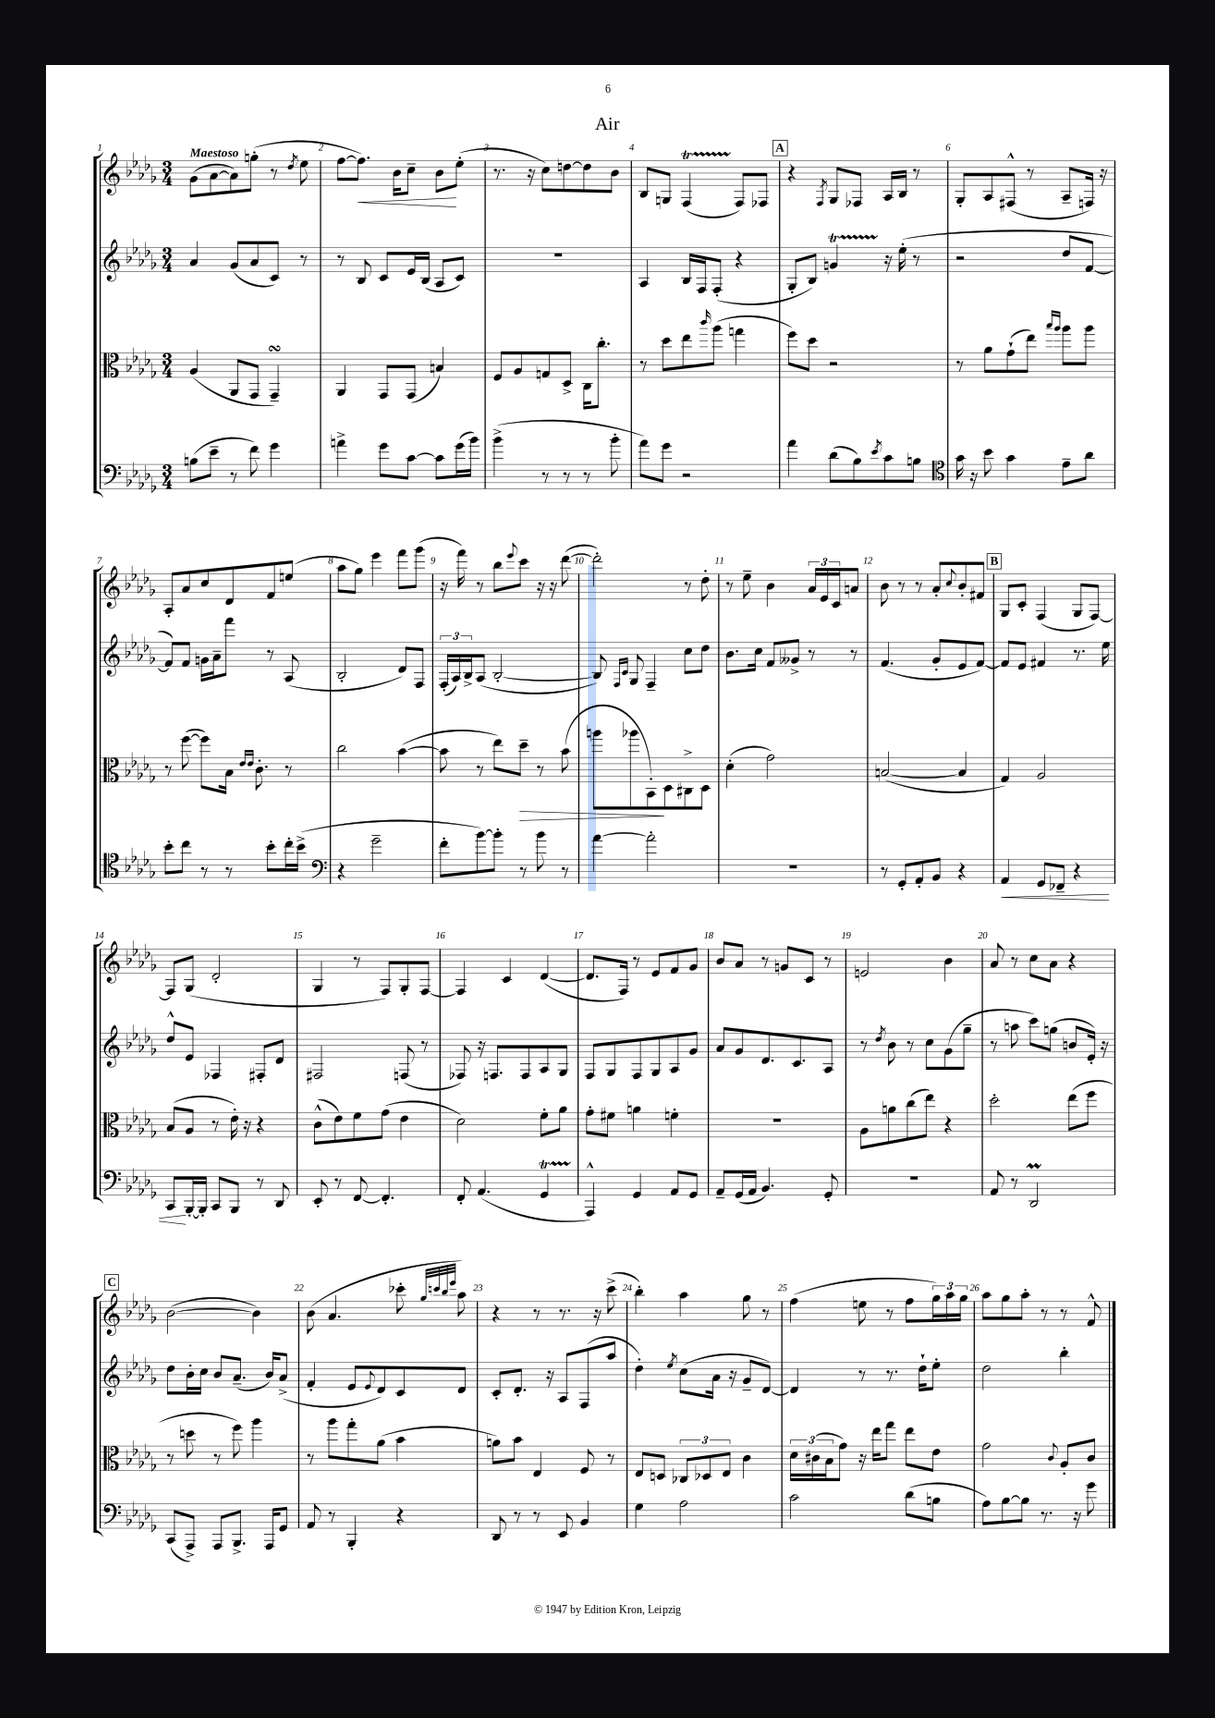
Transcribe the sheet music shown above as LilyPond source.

\header { title = "Air" }
<<
\new StaffGroup <<
\new Staff = "s0" {
    \clef treble \key des \major \numericTimeSignature \time 3/4 \tempo "Maestoso"
    ges'8( aes'8~ aes'8) g''8-.( r8 \acciaccatura { des''8 } ees''8 |
    f''8~ f''8.\<) bes'16 c''8-- bes'8\! ees''8-.( |
    r8. r16 c''8) d''8~ d''8 bes'8 |
    bes8 g8 f4\startTrillSpan( f8\stopTrillSpan) fes8 |
    \mark \markup { \box "A" } r4 \acciaccatura { f8 } ges8 fes8 aes16 bes16 r8 |
    ges8-. aes8 fis8-^( r8 aes8-- f16) r16 |
    aes8-. aes'8 c''8 des'8 f'8 e''8( |
    aes''8 ges''8) ees'''4 f'''8 ges'''8( |
    r16 f'''16) r8 bes''8 \appoggiatura { ees'''8 } c'''8 r16 r16 des'''8~( |
    des'''2-.) r8 des''8-. |
    r8 ees''8-- bes'4 \tuplet 3/2 { aes'16 ees'16 c'16 } a'8 |
    bes'8 r8 r8 aes'8-. \appoggiatura { c''8 } bes'8-. fis'8 |
    \mark \markup { \box "B" } ges8 c'8-. f4( ges8 f8~) |
    f8 ges8( des'2-. |
    ges4 r8 f8) ges8-. f8~ |
    f4 c'4 des'4~( |
    des'8. f16) r8 ees'8 f'8 ges'8 |
    bes'8 aes'8 r8 g'8 c'8 r8 |
    e'2 bes'4 |
    aes'8 r8 c''8 aes'8 r4 |
    \mark \markup { \box "C" } bes'2~( bes'4) |
    bes'8( aes'4. ces'''8-. \grace { ges''32 c'''32 bes''32 ees'''32 } aes''8) |
    r4 r8 r8. r16 c'''8->( |
    bes''4-.) aes''4 ges''8 r8 |
    f''4( e''8 r8 f''8 \tuplet 3/2 { ges''16) aes''16 ges''16 } |
    aes''8 ges''8 aes''8-. r8 r8 f'8-^ \bar "|." |
}
\new Staff = "s1" {
    \clef treble \key des \major \numericTimeSignature \time 3/4
    aes'4 ges'8( aes'8 c'8) r8 |
    r8 bes8 c'8 ees'16 bes16( aes8 c'8) |
    R2. |
    aes4 bes16 f16 f8-.( r4 |
    \mark \markup { \box "A" } ges8-. bes8) g'4\startTrillSpan r16\stopTrillSpan ees''16-.( r8 |
    r2 des''8 f'8~ |
    f'8) f'8 g'16 aes'16-- f'''8 r8 aes8( |
    bes2-. des'8) f8 |
    \tuplet 3/2 { f16-.( aes16) bes16-> } aes8( bes2~-. |
    bes8) \grace { f16 c'16 } ges8 f4-- c''8 des''8 |
    bes'8. c''16 f'8 geses'8-> r8 r8 |
    f'4.( ges'8-. ees'8 f'8~) |
    \mark \markup { \box "B" } f'8 ees'8 fis'4 r8. ees''16 |
    des''8-^ ees'8 fes4 fis8-. des'8 |
    fis2 f8( r8 |
    fes8) r16 f8. f8 aes8 ges8 |
    f8 ges8 f8 ges8 aes8 ges'8 |
    aes'8 ges'8 des'8. c'8. aes8 |
    r8 \acciaccatura { des''8 } bes'8 r8 c''8 ges'8( ges''8-- |
    r8 a''8 c'''8) g''8( b'8 ees'16-.) r16 |
    \mark \markup { \box "C" } des''8 bes'16-. c''16 bes'8 aes'8.--( bes'16) aes'8->( |
    f'4-. ees'8 \appoggiatura { ees'8 } des'8) c'8 des'8 |
    c'8-. des'8.-. r16 aes8 f8( aes''8 |
    des''4-.) \acciaccatura { ees''8 } c''8( aes'16 r16 ges'8-- des'8~) |
    des'4 r8 r8. des''16-! ees''8-. |
    des''2 bes''4-. \bar "|." |
}
\new Staff = "s2" {
    \clef alto \key des \major \numericTimeSignature \time 3/4
    aes4( aes,8 ges,8 ges,4--\turn) |
    aes,4 ges,8 ges,8( b4) |
    f8 aes8 g8 des8-> c16 c''8.-. |
    r8 des''8 ees''8 \grace { c'''16 } aes''8( g''4 |
    \mark \markup { \box "A" } f''8) des''8 r2 |
    r8 aes'8 ges'8-!( ees''8) \grace { bes''16 aes''16 } aes''8 aes''8 |
    r8 f''8~( f''8) bes16 \grace { ees'16 ees'16 } c'8.-. r8 |
    c''2 bes'4~( |
    bes'8 r8 ees''8) des''8--\> r8 bes'8( |
    a''8 aes''8 bes,8-.\!) des8 cis8-> des8 |
    des'4-.( ges'2) |
    b2~( b4 |
    \mark \markup { \box "B" } ges4) aes2 |
    bes8( aes8 r8 ees'16-.) r16 r4 |
    c'8-^( ees'8) f'8 ges'8( ees'4 |
    des'2) f'8-. aes'8 |
    ges'8-. fis'8 a'4 f'4-. |
    R2. |
    aes8 a'8 c''8( ees''8) r4 |
    des''2-. ees''8( f''8 |
    \mark \markup { \box "C" } r8 d''8 r8 f''8) aes''4 |
    r8 aes''8 ges''8-. aes'8( bes'4 |
    a'8) bes'8 ees4 f8 r8 |
    ees8 d8 \tuplet 3/2 { ces8 des8 ees8 } c'4 |
    \tuplet 3/2 { des'16 cis'16( bes16 } ges'8) r16 ees''16 ges''8 ees''8 ees'8 |
    ges'2 \appoggiatura { c'8 } aes8-. c'8 \bar "|." |
}
\new Staff = "s3" {
    \clef bass \key des \major \numericTimeSignature \time 3/4
    b8( ees'8-- r8 f'8) ges'4 |
    a'4-> ges'8 c'8~ c'8 ges'16( bes'16) |
    bes'4->( r8 r8 r8 bes'8-. |
    aes'8) ges'8 r2 |
    \mark \markup { \box "A" } aes'4 des'8( bes8) \acciaccatura { ees'8 } c'8 b8 |
    \clef tenor ges'16 r16 bes'8 ges'4 ees'8-- aes'8 |
    bes'8-. c''8 r8 r8 bes'8-. c''16-. bes'16->( |
    \clef bass r4 ges'2-- |
    f'8-. bes'8~) bes'8-. r8 bes'8 r8 |
    aes'4~ aes'2-. |
    R2. |
    r8 ges,8-. aes,8-. bes,8 r4 |
    \mark \markup { \box "B" } aes,4\< ges,8 fes,8-- r4 |
    c,8\! bes,,16~-. bes,,16-. c,8 bes,,8 r8 des,8 |
    ees,8-. r8 f,8~ f,4.-. |
    f,8-. aes,4.( ges,4\startTrillSpan |
    aes,,4-^\stopTrillSpan) ges,4 aes,8 ges,8 |
    aes,8-- ges,16( aes,16 bes,4.) ges,8-. |
    R2. |
    aes,8 r8 des,2\prall |
    \mark \markup { \box "C" } c,8( aes,,8->) aes,,8 bes,,8.-> aes,,16 ges,8 |
    aes,8 r8 bes,,4-. r4 |
    des,8 r8 r8 ees,8 bes,4 |
    ges4 aes2 |
    c'2 des'8( b8 |
    aes8) bes8~ bes8 r8. r16 ges'8 \bar "|." |
}
>>
>>
\layout { \context { \Score \override BarNumber.break-visibility = ##(#f #t #t) barNumberVisibility = #all-bar-numbers-visible } }
